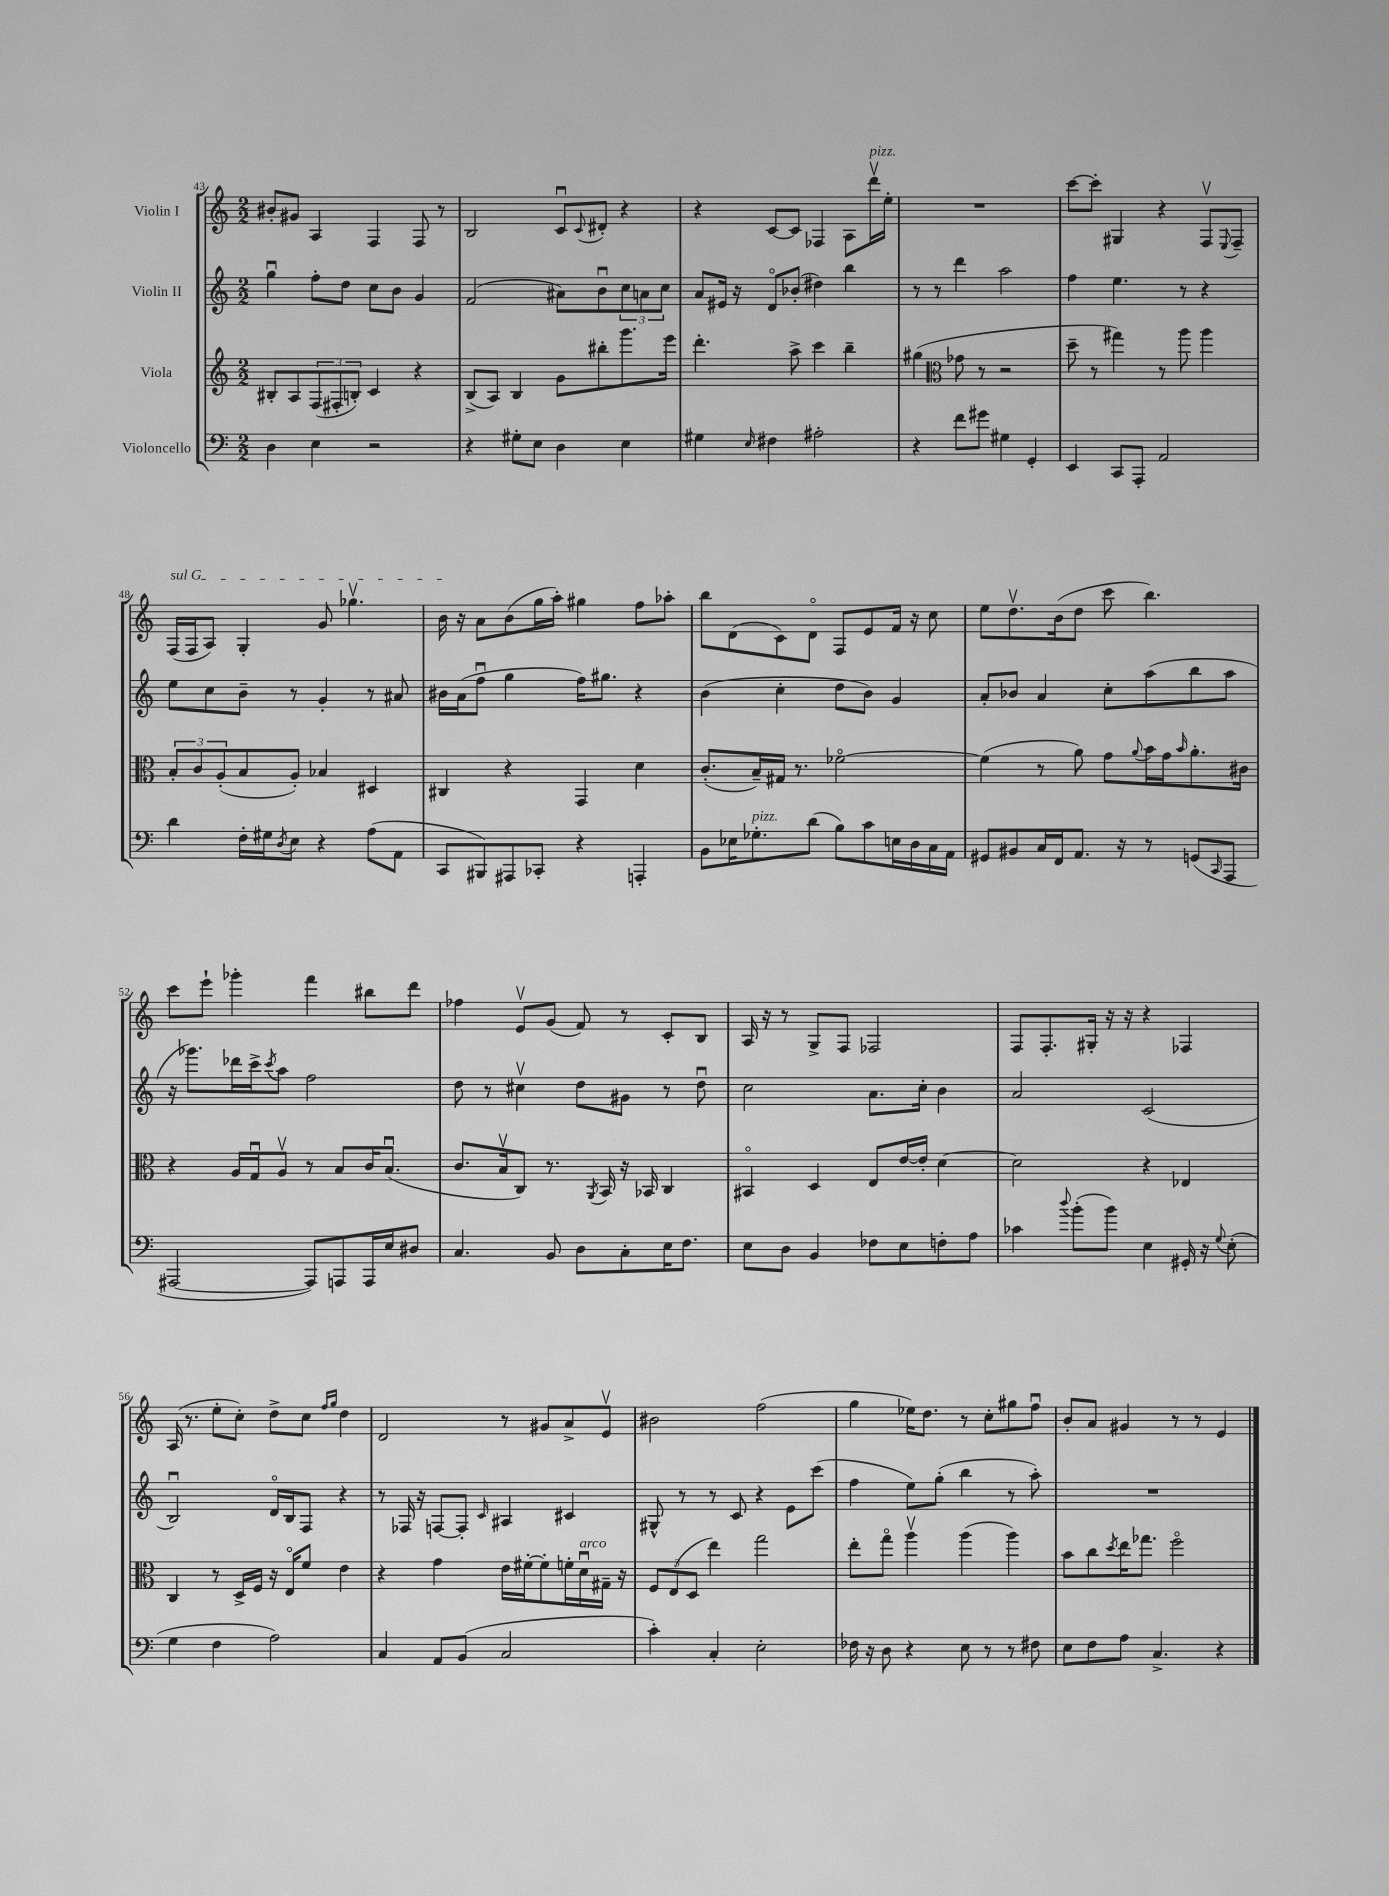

**kern	**kern	**kern	**kern
*staff4	*staff3	*staff2	*staff1
*clefF4	*clefG2	*clefG2	*clefG2
*k[]	*k[]	*k[]	*k[]
*M2/2	*M2/2	*M2/2	*M2/2
4D\	8B#'/L	4ggu\	8b#'/L
.	8A/	.	8g#/J
4E\	(12F/	8ff'\L	4A/
.	12F#'/	.	.
.	.	8dd\J	.
.	12B'/J)	.	.
2r	4c/	8cc\L	4F/
.	.	8b\J	.
.	4r	4g/	8F/
.	.	.	8r
=	=	=	=
4r	(8B^/L	(2f/	2B/
.	8A/J)	.	.
8G#'\L	4B/	.	.
8E\J	.	.	.
4D\	8g\L	8a#\L)	8cu/L
.	.	.	8qqc/
.	8bb#'\	8bu\	8d#'/J
4E\	8.ggg\	12cc\	4r
.	.	12a\	.
.	.	12cc\J	.
.	16eee\Jk	.	.
=	=	=	=
4G#\	4.ddd'\	8a/L	4r
.	.	16e#/Jk	.
.	.	16r	.
16qqE/	.	.	.
4F#\	.	8do/L	[8c/L
.	8aa^\	(8b-'/J	8c/]J
2A#'\	4ccc\	4dd#\)	4F-/
.	4bb~\	4bb\	8A\L
.	.	.	16dddv\L
.	.	.	16ee'\JJ
=	=	=	=
4r	(4gg#\	8r	1r
.	.	8r	.
*	*clefC3	*	*
8f\L	8g-\	4ddd\	.
8g#\J	8r	.	.
4G#\	2r	2aa\	.
4GG'/	.	.	.
=	=	=	=
4EE/	8dd~\	4ff\	[8ccc\L
.	8r	.	8ccc'\]J
8CC/L	4gg#\)	4.ee\	4G#/
8AAA'/J	.	.	.
2AA/	8r	.	4r
.	8aa\	8r	.
.	4aa\	4r	8Fv/L
.	.	.	8qqE/
.	.	.	8F~/J
=	=	=	=
4d\	12B'/L	8ee\L	(16F/LL
.	.	.	16F/J
.	12c/	.	.
.	.	8cc\	8A/J)
.	(12A'/	.	.
16F'\LL	8B/	8b~\J	4G'/
16G#\J	.	.	.
8qD/	.	.	.
8E\J	8A'/J)	8r	.
4r	4B-/	4g'/	8g/
.	.	.	4.gg-v\
(8A\L	4D#/	8r	.
8AA\J	.	8a#/	.
=	=	=	=
8CC/L	4C#/	16b#\LL	16b\
.	.	(16a\J	16r
8BBB#/)	.	8ffu\J	8a\L
8AAA#/	4r	4gg\	(8b\
8CC-'/J	.	.	16gg\L
.	.	.	16aa'\JJ)
4r	4GG/	16ff\LK)	4gg#\
.	.	8.gg#\J	.
4AAA'/	4d\	4r	8ff\L
.	.	.	8aa-'\J
=	=	=	=
8BB\L	(8.c'/L	(4b\	8bb\L
16E-\K	.	.	(8d\
8.G-'\	16B~/L)	.	.
.	16G#/JJ	4cc'\	8c\)
.	8.r	.	.
(8d\J	.	.	8do\J
8B\L)	[2f-o\	8dd\L	8F/L
8c\	.	8b\J)	8e/
16E\L	.	4g/	16f/Jk
16D\	.	.	16r
16C\	.	.	8cc\
16AA\JJ	.	.	.
=	=	=	=
8GG#/L	(4f-\]	8a'/L	8ee\L
8BB#/	.	8b-/J	8.ddv\
16C/L	8r	4a/	.
16FF/J	.	.	(16b\k
8.AA/J	8a\)	.	8dd\J
.	8g\L	8cc'\L	8ccc\
16r	.	.	.
.	8qqa/	.	.
8r	16b\L	(8aa\	4.bb\)
.	16g\J	.	.
.	16qqb/	.	.
(8GG/L	8.a'\	8bb\	.
16qqCC/	.	.	.
8AAA/J	.	8aa\J	.
.	16c#\Jk	.	.
=	=	=	=
[2AAA#/	4r	16r	8ccc\L
.	.	8.ggg-\L)	.
.	.	.	8eee`\J
.	16A/LL	16ddd-\L	4ggg-'\
.	16Gu/J	16ccc^\J	.
.	.	8qccc/	.
.	8Av/J	8aa\J	.
8AAA#/]L)	8r	2ff\	4fff\
8AAA/	8B/L	.	.
16AAA/L	16c/K	.	8bb#\L
16E/J	(8.Bu/J	.	.
8D#/J	.	.	8ddd\J
=	=	=	=
4.C/	8.c/L	8dd\	4ff-\
.	.	8r	.
.	16Bv/k	.	.
.	8C/J)	4cc#v\	8ev/L
8BB/	8.r	.	(8g/J
8D\L	.	8dd\L	8f/)
.	8qAA/	.	.
.	16BB/	.	.
8C'\	16r	8g#\J	8r
.	16BB-/	.	.
16E\K	4C/	8r	8c'/L
8.F\J	.	.	.
.	.	8ddu\	8B/J
=	=	=	=
8E\L	4BB#o/	2cc\	16A/
.	.	.	16r
8D\J	.	.	8r
4BB/	4D/	.	8G^/L
.	.	.	8F/J
8F-\L	8E/L	8.a\L	2F-/
8E\	[16e/L	.	.
.	16e'/]JJ	16cc'\Jk	.
8F'\	[4d\	4b\	.
8A\J	.	.	.
=	=	=	=
4c-\	2d\]	2a/	8F/L
.	.	.	8.F'/
8qqdd/	.	.	.
(8b'\L	.	.	.
.	.	.	16G#'/Jk
8b\J)	.	.	16r
.	.	.	16r
4E\	4r	(2c/	4r
16GG#'/	4E-/	.	4F-/
16r	.	.	.
8qqG/	.	.	.
(8E'\	.	.	.
=	=	=	=
4G\	4C/	2Bu/)	(16A/
.	.	.	8.r
4F\	8r	.	8ee'\L
.	16D^/LL	.	8cc'\J)
.	16F/JJ	.	.
2A\)	16r	16do/LL	8dd^\L
.	16Eo/LK	16B/J	.
.	8f/J	8F/J	8cc\J
.	.	.	16qqff/LL
.	.	.	16qqgg/JJ
.	4e\	4r	4dd\
=	=	=	=
4C/	4r	8r	2d/
.	.	16F-/	.
.	.	16r	.
8AA/L	4g\	[8F/L	.
(8BB/J	.	8F'/]J	.
.	.	16qqc/	.
2C/	16e\LL	4A#/	8r
.	[16f#'\J	.	.
.	8f#'\]	.	8g#/L
.	16f'\L	4c#/	8a^/
.	16du\	.	.
.	16G#~\JJ	.	8ev/J
.	16r	.	.
=	=	=	=
4c'\)	12F/L	8G#^^/	2b#\
.	(12E/	.	.
.	.	8r	.
.	12D/J	.	.
4C'/	4ee\)	8r	.
.	.	8c/	.
2E'\	2gg\	4r	(2ff\
.	.	8e\L	.
.	.	(8ccc\J	.
=	=	=	=
16F-\	8ee'\L	4ff\	4gg\
16r	.	.	.
8D\	8ggo\J	.	.
4r	4aav\	8ee\L)	16ee-\LK)
.	.	.	8.dd\J
.	.	(8gg'\J	.
8E\	(4aa\	4bb\	8r
8r	.	.	8cc'\L
8r	4aa\)	8r	8gg#\
8F#\	.	8aa'\)	8ffu\J
=	=	=	=
8E\L	8b\L	1r	8b'/L
8F\	8cc\	.	8a/J
.	8qdd/	.	.
8A\J	16ee\K	.	4g#/
.	8.gg-\J	.	.
4.C^/	.	.	.
.	2ffo\	.	8r
.	.	.	8r
4r	.	.	4e/
==	==	==	==
*-	*-	*-	*-
